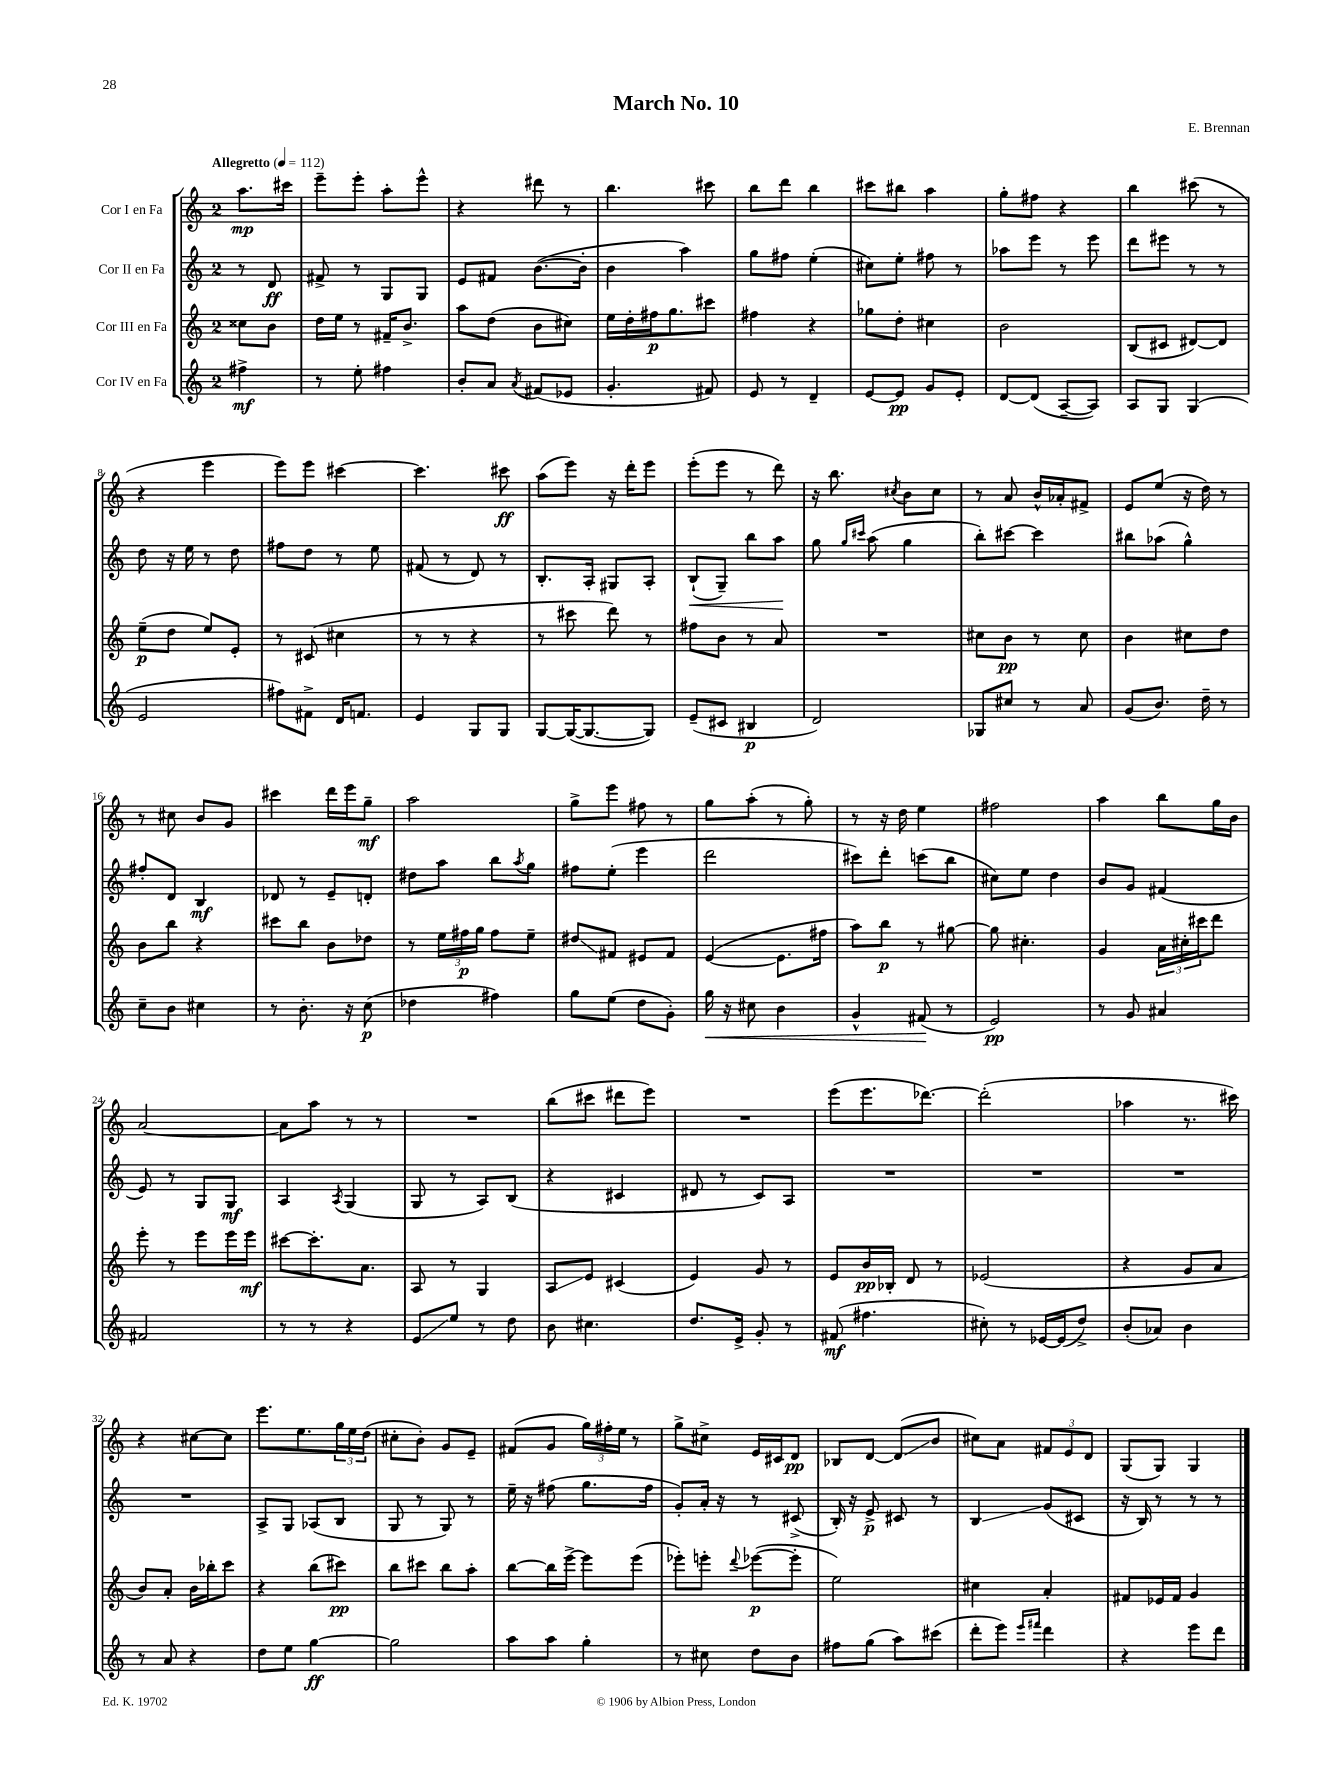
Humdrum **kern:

**kern	**kern	**kern	**kern
*staff4	*staff3	*staff2	*staff1
*clefG2	*clefG2	*clefG2	*clefG2
*k[]	*k[]	*k[]	*k[]
*M2/4	*M2/4	*M2/4	*M2/4
*MM112	*MM112	*MM112	*MM112
4ff#^\	8cc##\L	8r	8.aa\L
.	8b\J	8d/	.
.	.	.	16ccc#\Jk
=	=	=	=
8r	16dd\LL	8f#^/	8eee~\L
.	16ee\JJ	.	.
8ee'\	8r	8r	8eee'\J
4ff#\	16f#~/LK	8G/L	8aa'\L
.	8.b^/J	.	.
.	.	8G/J	8eee^^\J
=	=	=	=
8b'/L	8aa\L	8e/L	4r
8a/J	(8dd\J	8f#/J	.
8qa/	.	.	.
(8f#/L	8b\L	([8.b\L	8ddd#\
8e-/J	8cc#\J)	.	8r
.	.	16b'\]Jk	.
=	=	=	=
4.g'/	16ee\LL	4b\	4.bb\
.	16dd'\	.	.
.	16ff#\J	.	.
.	8.gg\	.	.
.	.	4aa\)	.
8f#/)	8ccc#\J	.	8ccc#\
=	=	=	=
8e/	4ff#\	8gg\L	8bb\L
8r	.	8ff#\J	8ddd\J
4d~/	4r	(4ee'\	4bb\
=	=	=	=
[8e/L	8gg-\L	8cc#\L)	8ccc#\L
8e/]J	8dd'\J	8ee'\J	8bb#\J
8g/L	4cc#\	8ff#\	4aa\
8e'/J	.	8r	.
=	=	=	=
[8d/L	2b\	8aa-\L	8gg'\L
(8d/]J	.	8eee\J	8ff#\J
[8A~/L	.	8r	4r
8A/]J)	.	8eee\	.
=	=	=	=
8A/L	(8B/L	8ddd\L	4bb\
8G/J	8c#/J	8eee#\J	.
(4G/	[8d#/L)	8r	(8ccc#\
.	8d#/]J	8r	8r
=	=	=	=
2e/	(8ee~\L	8dd\	4r
.	8dd\J	16r	.
.	.	16ee\	.
.	8ee/L)	8r	4eee\
.	8e'/J	8dd\	.
=	=	=	=
8ff#\L)	8r	8ff#\L	8eee\L)
8f#^\J	(8c#/	8dd\J	8eee\J
16d/LK	4cc#\	8r	[4ccc#\
8.f/J	.	.	.
.	.	8ee\	.
=	=	=	=
4e/	8r	(8f#/	4.ccc#\]
.	8r	8r	.
8G/L	4r	8d/)	.
8G/J	.	8r	8ccc#\
=	=	=	=
[8G/L	8r	8.B'/L	(8aa\L
(16G/_K	8ccc#\	.	8eee\J)
8.G/_	.	16A'/Jk	.
.	8ddd\)	8G#/L	16r
.	.	.	16ddd'\LK
8G/]J)	8r	8A'/J	8eee\J
=	=	=	=
(8e~/L	8ff#\L	(8B`/L	(8eee'\L
8c#/J	8b\J	8G~/J)	8eee\J
4B#/	8r	8bb\L	8r
.	8a/	8aa\J	8ddd\)
=	=	=	=
2d/)	2r	8gg\	16r
.	.	.	8.bb\
.	.	16qqgg/LL	.
.	.	16qqccc#/JJ	.
.	.	(8aa\	.
.	.	.	8qcc#/
.	.	4gg\	8b\L
.	.	.	8cc#\J
=	=	=	=
8G-/L	8cc#\L	8bb'\L)	8r
8cc#/J	8b\J	[8ccc#\J	8a/
8r	8r	4ccc#\]	16b^^/LL
.	.	.	16a-'/J
8a/	8cc#\	.	8f#^/J
=	=	=	=
(8g/L	4b\	8bb#\L	8e/L
8.b/J)	.	(8aa-\J	(8ee/J
.	8cc#\L	4gg^^\)	16r
16dd~\	.	.	16dd\)
8r	8dd\J	.	8r
=	=	=	=
8cc~\L	8b\L	8ff#'/L	8r
8b\J	8bb\J	8d/J	8cc#\
4cc#\	4r	4B/	8b/L
.	.	.	8g/J
=	=	=	=
8r	8ccc#\L	8d-/	4ccc#\
8.b'\	8bb\J	8r	.
.	8b\L	8e~/L	16ddd\LL
16r	.	.	16eee\J
(8cc\	8dd-\J	8d'/J	8gg~\J
=	=	=	=
4dd-\	8r	8dd#\L	2aa\
.	24ee\LL	8aa\J	.
.	24ff#\	.	.
.	24gg\JJ	.	.
4ff#\)	8ff#\L	8bb\L	.
.	.	8qaa/	.
.	8ee~\J	8gg\J	.
=	=	=	=
8gg\L	8dd#/L	8ff#\L	8gg^\L
(8ee\J	8f#/J	(8ee'\J	8eee\J
8dd\L	8e#/L	4eee\	8ff#\
8g'\J)	8f#/J	.	8r
=	=	=	=
16gg\	([4e/	2ddd\	8gg\L
16r	.	.	.
8cc#\	.	.	(8aa'\J
4b\	8.e\]L	.	8r
.	.	.	8gg'\)
.	16ff#\Jk	.	.
=	=	=	=
4g^^/	8aa\L)	8ccc#\L)	8r
.	8bb\J	8ddd'\J	16r
.	.	.	16dd\
(8f#/	8r	(8ccc\L	4ee\
8r	[8gg#\	8bb\J	.
=	=	=	=
2e/)	8gg#\]	8cc#\L)	2ff#\
.	4.cc#'\	8ee\J	.
.	.	4dd\	.
=	=	=	=
8r	4g/	8b/L	4aa\
8g/	.	8g/J	.
4a#/	24a\LL	(4f#/	8bb\L
.	24cc#'\	.	.
.	24ccc#\J	.	.
.	8ddd\J	.	16gg\L
.	.	.	16b\JJ
=	=	=	=
2f#/	8eee'\	8e/)	[2a/
.	8r	8r	.
.	8eee\L	8G/L	.
.	16eee\L	8G/J	.
.	16eee\JJ	.	.
=	=	=	=
8r	[8ccc#\L	4A/	8a\]L
8r	8.ccc#'\]	.	8aa\J
.	.	8qA/	.
4r	.	(4G/	8r
.	8.a\J	.	.
.	.	.	8r
=	=	=	=
8e/L	8A/	8G/	2r
8ee/J	8r	8r	.
8r	4G/	8A/L)	.
8dd\	.	(8B/J	.
=	=	=	=
8b\	8A/L	4r	(8bb\L
4.cc#\	8e/J	.	8ccc#\J
.	(4c#/	4c#/	8ddd#\L
.	.	.	8eee\J)
=	=	=	=
8.dd/L	4e/)	8d#/	2r
.	.	8r	.
16e^/Jk	.	.	.
8g'/	8g/	8c/L)	.
8r	8r	8A/J	.
=	=	=	=
(8f#/	8e/L	2r	(8eee\L
4.ff#\	16b/L	.	8.eee\
.	16B-'/JJ	.	.
.	8d/	.	.
.	.	.	[8.ddd-\J)
.	8r	.	.
=	=	=	=
8cc#'\)	(2e-/	2r	(2ddd-'\]
8r	.	.	.
[16e-/LL	.	.	.
(16e-/]J	.	.	.
8dd^/J)	.	.	.
=	=	=	=
(8b'/L	4r	2r	4aa-\
8a-/J)	.	.	.
4b\	8g/L	.	8.r
.	8a/J	.	.
.	.	.	16ccc#\)
=	=	=	=
8r	8b/L)	2r	4r
8a/	8a'/J	.	.
4r	16b\LL	.	[8cc#\L
.	16bb-'\J	.	.
.	8ccc\J	.	8cc#\]J
=	=	=	=
8dd\L	4r	8A^/L	8.eee\L
8ee\J	.	8G/J	.
.	.	.	8.ee\
[4gg\	(8bb\L	(8A-/L	.
.	8ccc#\J)	8B/J	24gg\L
.	.	.	24ee\
.	.	.	(24dd\JJ
=	=	=	=
2gg\]	8bb\L	8G/	8cc#'\L
.	8ccc#\J	8r	8b'\J)
.	8bb\L	8G/)	8g/L
.	8aa'\J	8r	8e~/J
=	=	=	=
8aa\L	[8bb\L	16ee~\	(8f#/L
.	.	16r	.
8aa\J	16bb\]L	(8ff#\	8g/J
.	[16eee^\JJ	.	.
4gg'\	8eee\]L	8.gg\L	24gg\LL)
.	.	.	24ff#'\
.	.	.	24ee\JJ
.	(8eee\J	.	8r
.	.	16ff#\Jk	.
=	=	=	=
8r	8eee-'\L)	8g'/L)	8gg^\L
8cc#\	8eee'\J	16a'/Jk	8cc#^\J
.	.	16r	.
.	8qqddd/	.	.
8dd\L	([8eee-\L	8r	16e/LL
.	.	.	16c#/J
8b\J	8eee-'\]J	(8c#^/	8d/J
=	=	=	=
8ff#\L	2ee\)	16B'/)	8B-/L
.	.	16r	.
(8gg\J	.	8e^/	[8d/J
8aa\L)	.	8c#/	(8d/]L
(8ccc#\J	.	8r	8b/J
=	=	=	=
8ddd'\L	4cc#\	4B/	8cc#\L)
8eee\J)	.	.	8a\J
16qqeee/LL	.	.	.
16qqfff#/JJ	.	.	.
4ddd\	4a'/	(8g/L	12f#/L
.	.	.	12e/
.	.	8c#/J	.
.	.	.	12d/J
=	=	=	=
4r	8f#/L	16r	(8G/L
.	.	16B/)	.
.	16e-/L	8r	8G/J)
.	16f#/JJ	.	.
8eee\L	4g/	8r	4G/
8ddd\J	.	8r	.
==	==	==	==
*-	*-	*-	*-
